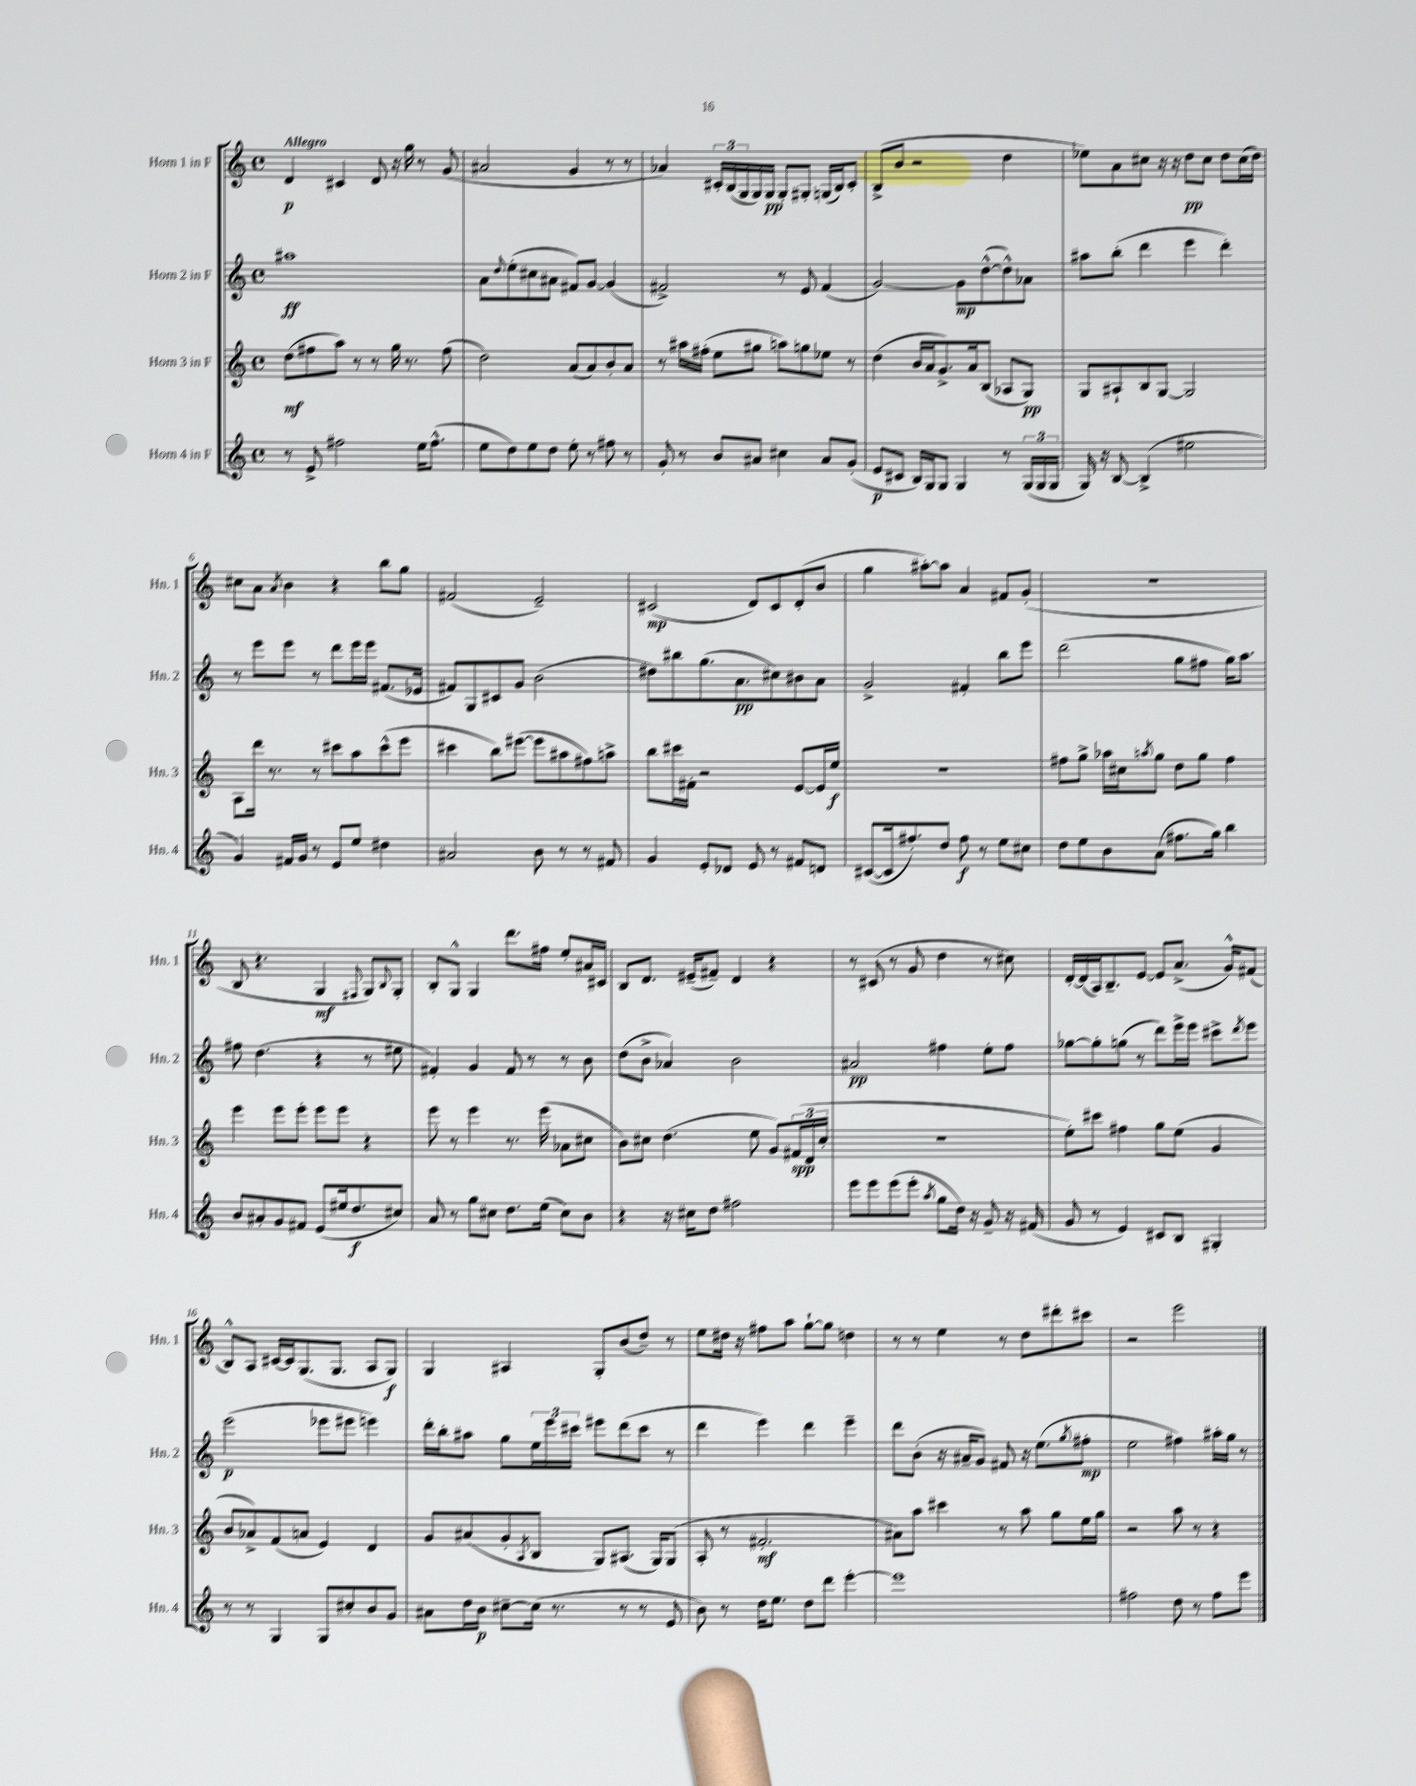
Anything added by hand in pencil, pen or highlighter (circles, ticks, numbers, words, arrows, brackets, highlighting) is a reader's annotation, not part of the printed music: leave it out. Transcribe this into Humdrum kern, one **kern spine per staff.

**kern	**kern	**kern	**kern
*staff4	*staff3	*staff2	*staff1
*clefG2	*clefG2	*clefG2	*clefG2
*k[]	*k[]	*k[]	*k[]
*M4/4	*M4/4	*M4/4	*M4/4
*met(c)	*met(c)	*met(c)	*met(c)
8r	(8dd	1aa#	4d
8e^	8ff#	.	.
2ff#	8aa)	.	4c#
.	8r	.	.
.	8r	.	8d
.	16gg	.	16r
.	8.r	.	16gg
16ee	.	.	8r
(8.ff#^^	.	.	.
.	(8ff#	.	(8g
=	=	=	=
8ee	2dd)	8a	2a#
.	.	8qqdd	.
8dd)	.	(8ee'	.
8ee	.	8cc#	.
8dd	.	8a#	.
8ee'	(8a	8f#)	4g
8r	8a)	[8g	.
8ff#	8b'	(4g]	8r
8r	8a	.	8r
=	=	=	=
8g'	8r	2f#^)	4a-)
8r	16aa#	.	.
.	(16ff#'	.	.
8b	8ee	.	24c#'
.	.	.	(24B
.	.	.	24G
8a#	8gg#	.	16G)
.	.	.	16G
4cc#	8aa)	8r	8G'
.	8gg	8e	8G#'
8a#	8ee-	(4f#	(16G
.	.	.	16B)
(8g'	8r	.	8c#'
=	=	=	=
8e	(4dd	[2g)	(8B^
8c#	.	.	8b
16B)	16b	.	2r
16G	16a	.	.
8G	8.g^)	.	.
4G	.	8g]	.
.	16a	.	.
.	(8B	([8dd^^	.
8r	8A-	8dd^^])	4dd
(24G	8G)	8a-	.
24G	.	.	.
24G	.	.	.
=	=	=	=
16G)	8G	8aa#	8ee-)
16r	.	.	.
[8B	8A#`	(8bb'	8a
(4B^]	8B	4ddd	8cc#
.	[8G	.	16r
.	.	.	16r
2ee#	2G]	4eee	8dd
.	.	.	8cc#
.	.	4ddd')	8dd
.	.	.	(16cc#
.	.	.	16dd)
=	=	=	=
4g)	8A	8r	8cc#
.	16ddd	8eee	8a
.	8.r	.	.
.	.	.	8qa
16f#	.	8eee	4b
16g	.	.	.
8r	8r	8r	.
8e	8ccc#	8ddd	4r
8ee	8aa	16eee	.
.	.	16eee	.
4dd#	(8ccc#^^	(8.f#	8bb
.	8eee	.	8gg
.	.	16e-	.
=	=	=	=
2a#	4ccc#	8f#)	(2f#
.	.	8G	.
.	8bb)	8c#	.
.	([8eee#	8g	.
8b	8eee#]	(2b	2e~)
8r	8aa#	.	.
8r	8ff#)	.	.
8f#	8aa^	.	.
=	=	=	=
4g	8bb	8dd#)	(2c#
.	16ccc#	8bb#	.
.	16f#'	.	.
8e'	2r	(8.gg	.
8d-	.	.	.
.	.	8.a	.
8e	.	.	8d)
8r	.	8cc#)	8c#
8f#	[8e	8b#	(8d'
8d	16e]	8a	8b
.	16ee	.	.
=	=	=	=
([8c#	1r	2g^	4gg
16c#]	.	.	.
8.ff#')	.	.	.
.	.	.	[8aa#')
8dd	.	.	8aa#]
8ff#	.	4f#'	4a
8r	.	.	.
8ee	.	8bb	8f#
8cc#	.	8eee	(8g'
=	=	=	=
8dd	8ff#	(2ddd	1r
8ee	8gg^	.	.
8b	16aa-	.	.
.	16cc#	.	.
.	8qaa	.	.
(8a	8gg	.	.
8.ff#	8dd	8gg	.
.	8gg	8ff#	.
16gg)	.	.	.
4bb	4ff#	16gg)	.
.	.	8.aa	.
=	=	=	=
8b	4eee	8ff#	8B
8a#'	.	(4.dd	4.r
8g	8eee	.	.
8f#	8eee'	.	.
(8e	8eee	4r	4G
16ee#	8eee	.	.
8.dd	.	.	.
.	.	.	8qqF#
.	4r	8r	8G)
.	.	.	8qqB
8cc#)	.	8ee#	8G'
=	=	=	=
8a	8eee	4f#')	8B'
8r	8r	.	8G^^
8gg	4eee	4g	4G
8cc#	.	.	.
8.dd	8.r	8f#	8.ddd
.	.	8r	.
(16ee	(16eee	.	16ff#
8cc#)	8a-	8r	8ee'
8b	8cc#	8b	16a#
.	.	.	16c#
=	=	=	=
4r	8b)	(8dd	8B
.	8cc#	8b^	8.d
16r	(4.dd	4a-)	.
16cc#	.	.	(16e#~
8dd	.	.	8f#~)
2ff#	.	2b	4d
.	8ee	.	.
.	8g)	.	4r
.	(24f#	.	.
.	24d	.	.
.	24cc#'	.	.
=	=	=	=
8eee	1r	2a#	8r
8eee	.	.	(8c#
(8eee	.	.	8r
8eee'	.	.	8g
8qaa	.	.	.
8gg	.	4ff#	4dd
16dd)	.	.	.
16r	.	.	.
8g~	.	8ee'	8r
16r	.	8ff#	8cc#)
(16f#	.	.	.
=	=	=	=
8g	8ee')	[8gg-	[16d'
.	.	.	(16d]
8r	8ccc#	8gg-']	16A)
.	.	.	8.B~
4e)	4ff#	(8gg	.
.	.	8r	[8e
8c#	8gg	8ddd)	8e]
8B	(8ee	16eee^	(8.a^
.	.	16eee	.
4G#'	4g	8ccc#^	.
.	.	.	16g^^)
.	.	8qddd	.
.	.	8eee	(8f#
=	=	=	=
8r	8b	(2eee	8B^^)
8r	8a-^)	.	8A
4G	(8f	.	[16c#
.	.	.	16c#]
.	8a	.	(8.G
8G	4e)	8eee-	.
.	.	.	8.G
8cc#'	.	8eee#	.
8b	4d	4eee)	8A
8g	.	.	8G)
=	=	=	=
8a#	8g	16ddd'	4G
.	.	16bb'	.
16dd	(8a#	8aa#	.
16b	.	.	.
[8cc#~	8g'	8gg	4A#
.	8qA	.	.
(16cc#]	8B	24ee	.
.	.	24eee	.
8.r	.	.	.
.	.	24ccc#	.
.	8G)	8eee#	8G'
8r	(8.A#	(8ddd	(8b
8r	.	8ccc#	8dd~)
.	16G)	.	.
8e	(8G	8r	8r
=	=	=	=
8b)	8A'	4ddd	8ee
8r	8r	.	16dd#
.	.	.	16r
16dd	2.f#'	4eee)	8ff#
8.ee	.	.	.
.	.	.	8aa
8dd	.	4ddd	[8gg`
8ddd	.	.	8gg]
[4eee'	.	4eee~	4dd
=	=	=	=
1eee]	8a#)	8ddd	8r
.	8aa	(8b'	8r
.	4ccc#	16r	4ee
.	.	16a#~	.
.	.	8g)	.
.	8r	8f#	8r
.	8aa	16r	8dd
.	.	(8.ee	.
.	8gg	.	8ddd#'
.	.	8qgg	.
.	16ee	8ff#'	8ccc#
.	16gg	.	.
=	=	=	=
2ff#	2r	2ee	2r
8dd	8aa	4ff#)	2eee
8r	8r	.	.
8ff#	4r	16aa#'	.
.	.	16gg	.
8eee	.	8r	.
==	==	==	==
*-	*-	*-	*-
